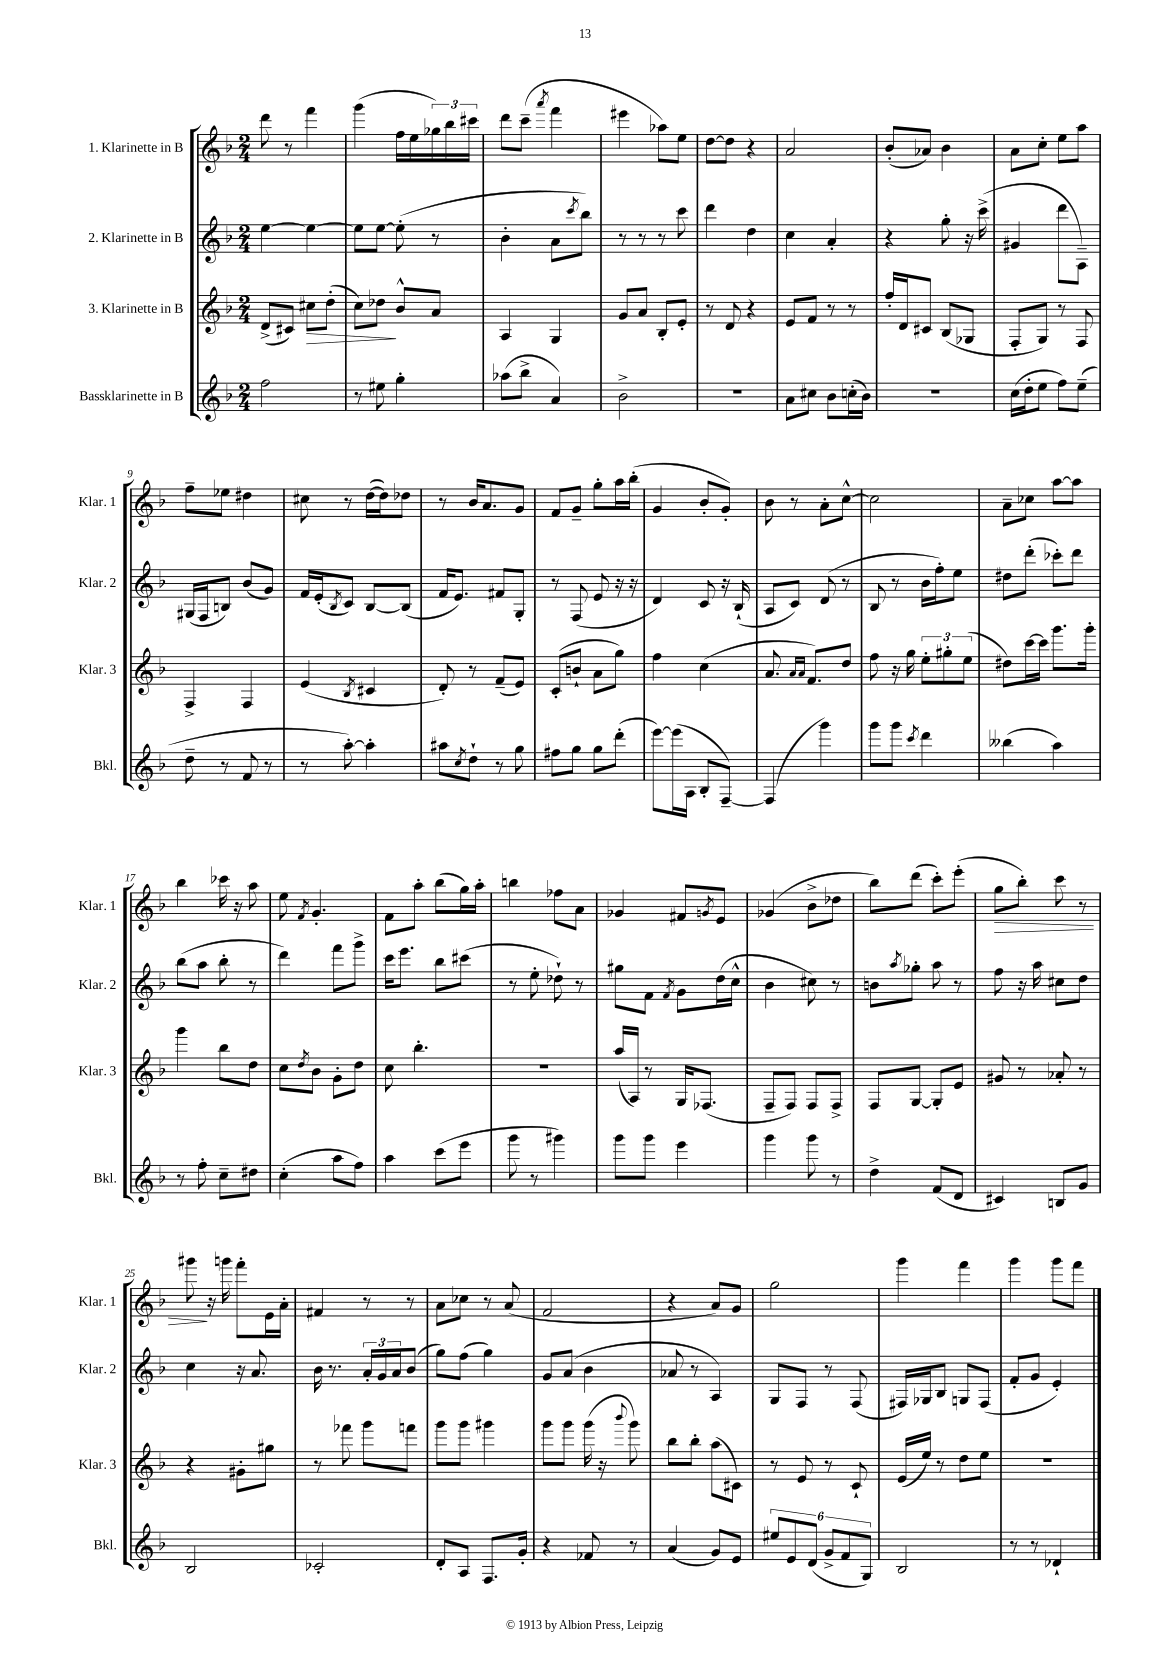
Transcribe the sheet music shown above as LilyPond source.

<<
\new StaffGroup <<
\new Staff = "s0" \with { instrumentName = "1. Klarinette in B" shortInstrumentName = "Klar. 1" } {
    \clef treble \key f \major \numericTimeSignature \time 2/4
    d'''8 r8 f'''4 |
    g'''4( f''16 e''16 \tuplet 3/2 { ges''16) bes''16 cis'''16 } |
    d'''8 c'''8--( \acciaccatura { a'''8 } f'''4 |
    eis'''4 aes''8) e''8 |
    d''8~ d''8 r4 |
    a'2 |
    bes'8-.( aes'8) bes'4 |
    a'8 c''8-. e''8 a''8 |
    f''8-- ees''8 dis''4 |
    cis''8 r8 d''16~( d''16) des''8 |
    r8 bes'16 a'8. g'8 |
    f'8 g'8-- g''8-. a''16 bes''16-.( |
    g'4 bes'8-. g'8-.) |
    bes'8 r8 a'8-. c''8~-^ |
    c''2 |
    a'8-- ces''8 a''8~ a''8 |
    bes''4 ces'''16 r16 a''8 |
    e''8 \acciaccatura { f'8 } g'4.-. |
    f'8 a''8-. bes''8( g''16) a''16-. |
    b''4 fes''8 a'8 |
    ges'4 fis'8 \acciaccatura { g'8 } e'8 |
    ges'4( bes'8-> des''8 |
    bes''8) d'''8( c'''8-.) e'''8-.( |
    g''8\> bes''8-.) c'''8 r8 |
    gis'''8\! r16 g'''16 f'''8-. e'16 a'16-. |
    fis'4 r8 r8 |
    a'8 ces''8 r8 a'8( |
    f'2 |
    r4 a'8) g'8 |
    g''2 |
    g'''4 f'''4 |
    g'''4 g'''8 f'''8 \bar "|." |
}
\new Staff = "s1" \with { instrumentName = "2. Klarinette in B" shortInstrumentName = "Klar. 2" } {
    \clef treble \key f \major \numericTimeSignature \time 2/4
    e''4~ e''4~ |
    e''8 e''8~ e''8-.( r8 |
    bes'4-. a'8 \acciaccatura { c'''8 } bes''8) |
    r8 r8 r8 c'''8 |
    d'''4 d''4 |
    c''4 a'4-. |
    r4 g''8-. r16 c'''16->( |
    gis'4 d'''8 a8--) |
    gis16( f16 b8) bes'8( g'8) |
    f'16 e'16-.( \acciaccatura { bes8 } c'8) bes8~ bes8( |
    f'16 e'8.) fis'8 g8-. |
    r8 f8( e'8 r16 r16 |
    d'4) c'8 r16 bes16-!( |
    a8 c'8) d'8( r8 |
    bes8 r8 bes'16 f''16-.) e''8 |
    dis''8 d'''8-.( ces'''8-.) d'''8 |
    bes''8( a''8 bes''8-. r8 |
    d'''4) f'''8 g'''8-> |
    c'''16 e'''8. bes''8 cis'''8( |
    r8 e''8-. des''8-!) r8 |
    gis''8 f'8 \acciaccatura { f'8 } g'8 d''16( c''16-^ |
    bes'4 cis''8) r8 |
    b'8 \acciaccatura { a''8 } ges''8-. a''8 r8 |
    f''8 r16 a''16 cis''8 d''8 |
    c''4 r16 a'8. |
    bes'16 r8. \tuplet 3/2 { a'16-. g'16 a'16 } bes'8( |
    g''8) f''8( g''4) |
    g'8 a'8( bes'4 |
    aes'8 r8 a4) |
    g8 f8 r8 f8( |
    fis16) ges16 bes8 g8 fis8( |
    f'8-. g'8 e'4-.) \bar "|." |
}
\new Staff = "s2" \with { instrumentName = "3. Klarinette in B" shortInstrumentName = "Klar. 3" } {
    \clef treble \key f \major \numericTimeSignature \time 2/4
    d'8->( cis'8) cis''8\> d''8-.( |
    c''8) des''8\! bes'8-^ a'8 |
    a4 g4 |
    g'8 a'8 bes8-. e'8-. |
    r8 d'8 r4 |
    e'8 f'8 r8 r8 |
    f''16-. d'16 cis'8 bes8( ges8 |
    f8-. g8) r8 f8 |
    f4-> f4 |
    e'4( \acciaccatura { bes8 } cis'4 |
    d'8-.) r8 f'8--( e'8) |
    c'8-.( b'8-! a'8 g''8) |
    f''4 c''4( |
    a'8. \grace { a'16 a'16 } f'8.) d''8 |
    f''8 r16 g''16 \tuplet 3/2 { e''8-. gis''8-. e''8( } |
    dis''8) c'''16~ c'''16 g'''8. g'''16-. |
    g'''4 bes''8 d''8 |
    c''8 \acciaccatura { d''8 } bes'8 g'8-. d''8 |
    c''8 bes''4.-. |
    r2 |
    a''16( a16) r8 g16 fes8.( |
    f8-- f8) f8 f8-> |
    f8 g8~ g8-. e'8 |
    gis'8 r8 aes'8-. r8 |
    r4 gis'8-. gis''8 |
    r8 fes'''8 g'''8 f'''8 |
    g'''8 g'''8 gis'''4 |
    g'''8 g'''8 g'''16( r16 \appoggiatura { bes'''8 } g'''8) |
    bes''8 bes''8-. a''8( cis'8) |
    r8 e'8 r8 c'8-! |
    e'16( e''16) r8 d''8 e''8 |
    R2 \bar "|." |
}
\new Staff = "s3" \with { instrumentName = "Bassklarinette in B" shortInstrumentName = "Bkl." } {
    \clef treble \key f \major \numericTimeSignature \time 2/4
    f''2 |
    r8 eis''8 g''4-. |
    aes''8( bes''8-> a'4) |
    bes'2-> |
    R2 |
    a'8 cis''8 bes'8 c''16-.( bes'16) |
    r2 |
    c''16( d''16-. e''8 f''8) e''8--( |
    d''8-- r8 f'8 r8 |
    r8 a''8~-.) a''4-. |
    ais''8 \acciaccatura { c''8 } d''8-! r8 g''8 |
    fis''8 g''8 g''8 d'''8-.( |
    e'''8~) e'''16( a16 bes8-. f8~--) |
    f4( g'''4) |
    g'''8 g'''8 \acciaccatura { c'''8 } d'''4 |
    beses''4( a''4) |
    r8 f''8-. c''8-- dis''8 |
    c''4-.( a''8 f''8) |
    a''4 c'''8( e'''8 |
    g'''8 r8 gis'''4) |
    g'''8 g'''8 e'''4 |
    g'''4 g'''8 r8 |
    d''4-> f'8( d'8 |
    cis'4) b8 g'8 |
    bes2 |
    ces'2-. |
    d'8-. a8 f8. g'16-. |
    r4 fes'8 r8 |
    a'4( g'8) e'8 |
    \tuplet 6/4 { eis''8 e'8 d'8( g'8-> f'8 g8) } |
    bes2 |
    r8 r8 des'4-! \bar "|." |
}
>>
>>
